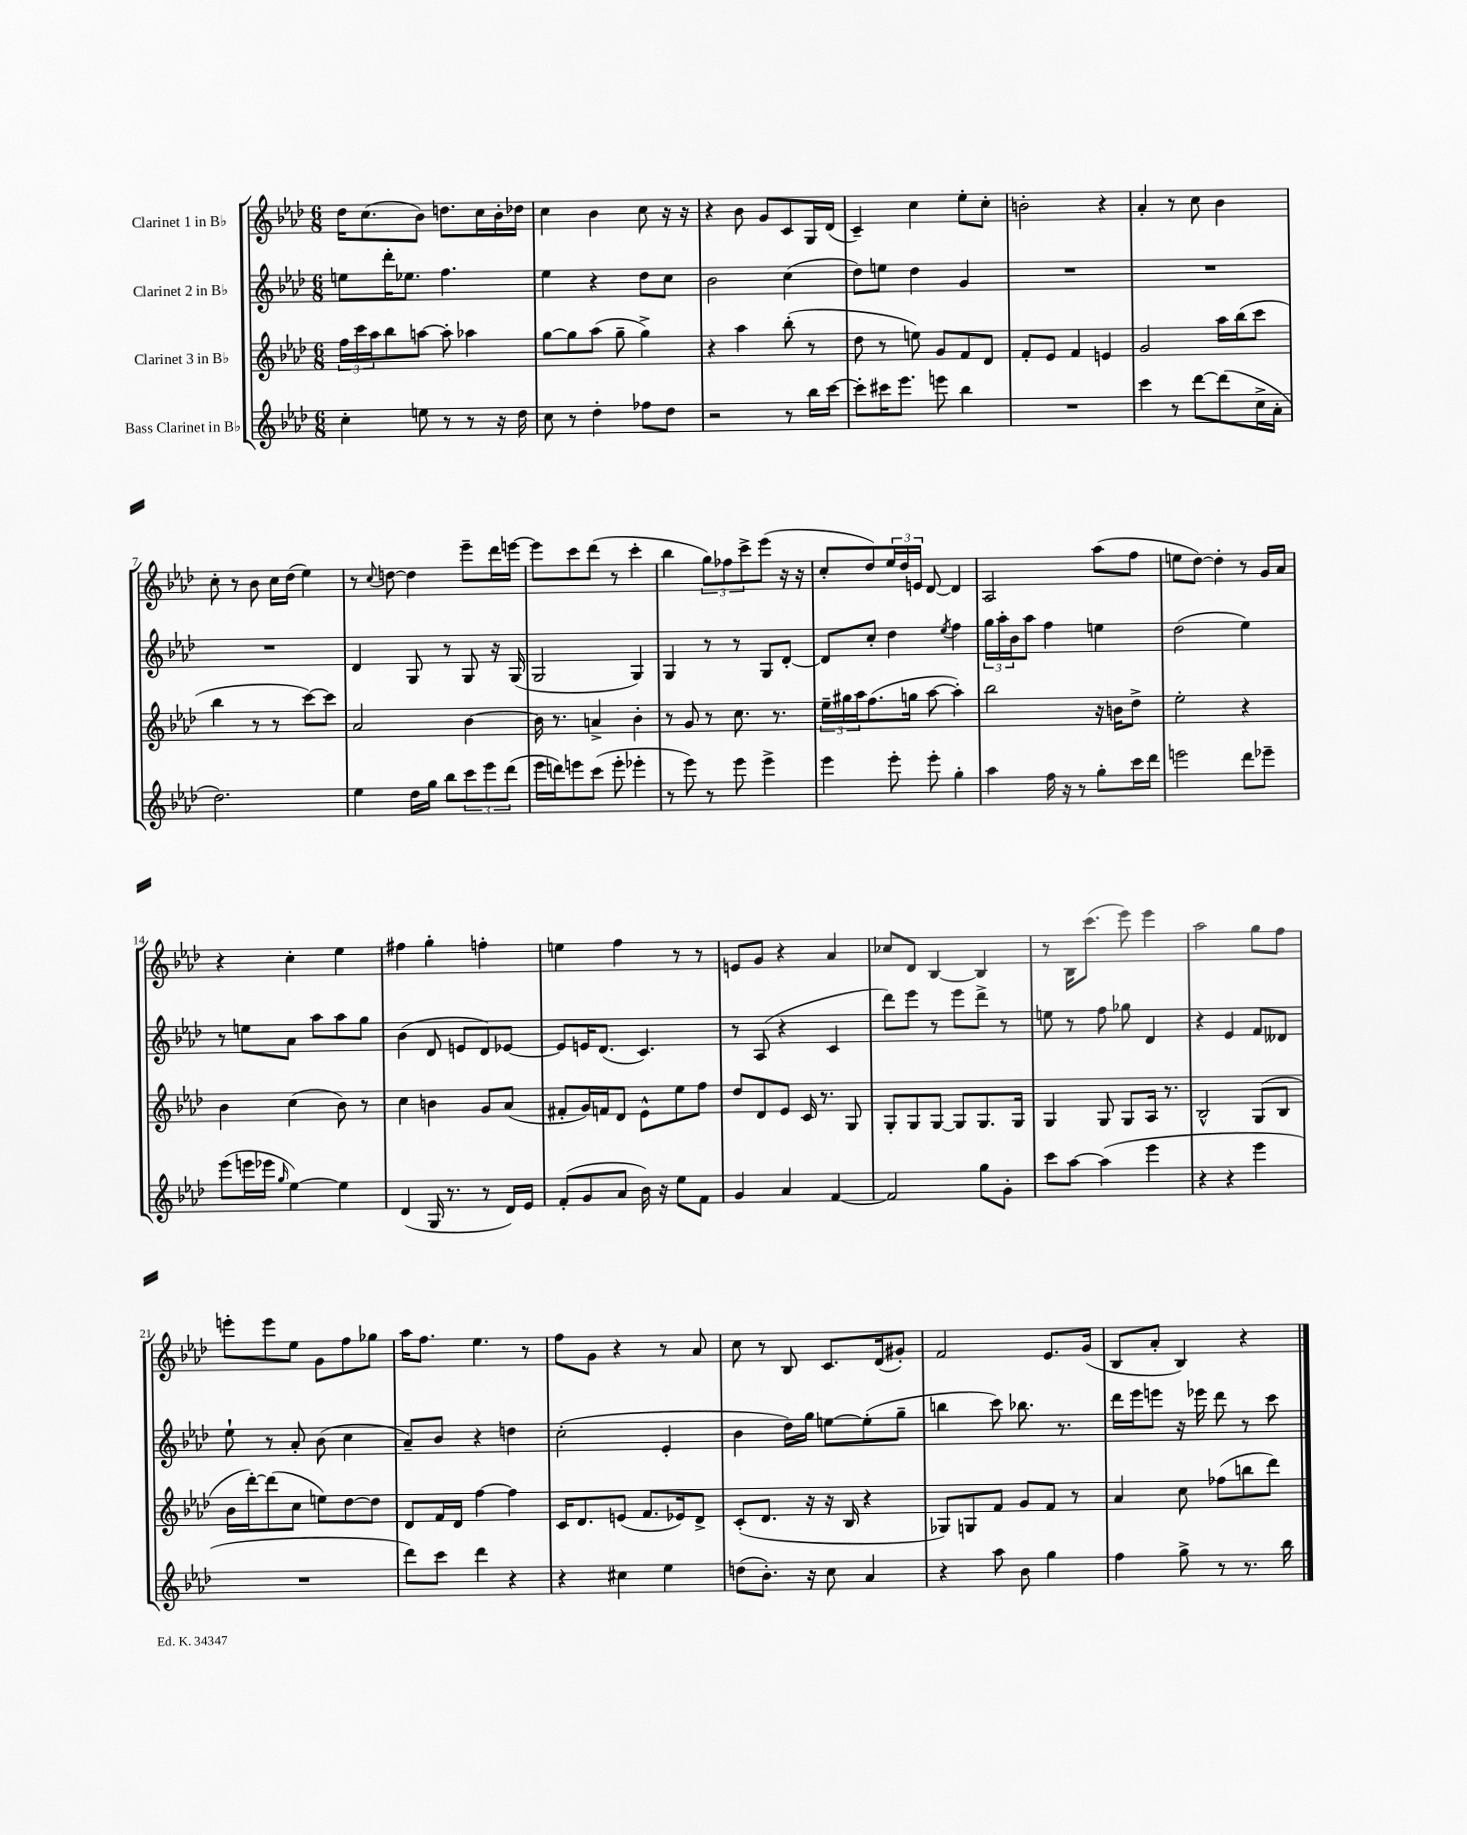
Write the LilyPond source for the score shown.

<<
\new StaffGroup <<
\new Staff = "s0" \with { instrumentName = "Clarinet 1 in Bb" } {
    \clef treble \key aes \major \numericTimeSignature \time 6/8
    des''16 c''8.( bes'8) d''8. c''16 bes'16-. des''16 |
    c''4 bes'4 c''8 r16 r16 |
    r4 bes'8 g'8 c'8 g16 des'16( |
    c'4--) c''4 ees''8-. c''8-. |
    b'2-. r4 |
    aes'4-. r8 c''8 bes'4 |
    c''8-. r8 bes'8 c''16 des''16( ees''4) |
    r8 \appoggiatura { c''8 } d''8~ d''4 ees'''8-- des'''16 e'''16~ |
    e'''8 c'''8 des'''8( r8 c'''4-. |
    bes''4 \tuplet 3/2 { g''8) fes''8 c'''8-> } ees'''8( r16 r16 |
    c''8-. des''8) \tuplet 3/2 { ees''16 des''16 e'16 } des'8~ des'4 |
    aes2 aes''8( f''8 |
    e''8 des''8~) des''4-. r8 g'16 aes'16 |
    r4 c''4-. ees''4 |
    fis''4 g''4-. f''4-. |
    e''4 f''4 r8 r8 |
    e'8 g'8 r4 aes'4 |
    ces''8 des'8 bes4~ bes4 |
    r8 bes16 c'''8.( ees'''8) ees'''4 |
    aes''2 g''8 f''8 |
    e'''8-. e'''8 ees''8 g'8 f''8 ges''8 |
    aes''16 f''8. ees''4. r8 |
    f''8 g'8 r4 r8 aes'8 |
    c''8 r8 bes8 c'8. des'16( gis'8-.) |
    f'2 ees'8. g'16( |
    bes8 aes'8-. bes4) r4 \bar "|." |
}
\new Staff = "s1" \with { instrumentName = "Clarinet 2 in Bb" } {
    \clef treble \key aes \major \numericTimeSignature \time 6/8
    e''8 des'''16-. ees''8. f''4. |
    ees''4 r4 des''8 c''8 |
    bes'2 c''4( |
    des''8) e''8 des''4 g'4 |
    R2. |
    R2. |
    R2. |
    des'4 g8 r8 g8 r16 g16( |
    g2 g4) |
    g4 r8 r8 g8 des'8~-. |
    des'8 c''8-. des''4 \acciaccatura { ees''8 } f''4 |
    \tuplet 3/2 { g''16 aes''16-. bes'16 } aes''8 f''4 e''4 |
    des''2( ees''4) |
    r8 e''8 aes'8 aes''8 aes''8 g''8 |
    bes'4( des'8 e'8 des'8) ees'8~ |
    ees'8 e'16 des'8.( c'4.) |
    r8 aes8( r4 c'4 |
    des'''8) ees'''8 r8 ees'''8 des'''8-> r8 |
    e''8 r8 f''8 ges''8 des'4 |
    r4 ees'4 f'8 deses'8 |
    ees''8-! r8 aes'8-. bes'8( c''4 |
    aes'8--) bes'8 r4 d''4 |
    c''2-.( ees'4-. |
    bes'4 des''16) g''16 e''8~ e''8-.( g''8-- |
    b''4 c'''8) bes''8. r8. |
    des'''16 ees'''16 e'''8 r16 ees'''16 des'''8 r8 c'''8 \bar "|." |
}
\new Staff = "s2" \with { instrumentName = "Clarinet 3 in Bb" } {
    \clef treble \key aes \major \numericTimeSignature \time 6/8
    \tuplet 3/2 { f''16 c'''16 aes''16 } bes''8 a''8~ a''8-. aes''4 |
    g''8~ g''8 aes''8( g''8-- g''4->) |
    r4 aes''4 bes''8-.( r8 |
    des''8 r8 e''8) g'8 f'8 des'8 |
    f'8-. ees'8 f'4 e'4 |
    g'2 aes''16 bes''16( c'''8 |
    bes''4 r8 r8 c'''8~) c'''8 |
    aes'2 bes'4~ |
    bes'16 r8. a'4-> bes'4-. |
    r8 g'8 r8 c''8. r8. |
    \tuplet 3/2 { ees''16-- gis''16 aes''16 } f''8.( g''16 aes''8~ aes''4-.) |
    bes''2 r16 b'16 des''8-> |
    ees''2-. r4 |
    bes'4 c''4( bes'8) r8 |
    c''4 b'4 g'8 aes'8( |
    fis'8-. g'16) f'16 des'8 ees'8-^ ees''8 f''8 |
    des''8 des'8 ees'8 c'16 r8. g8 |
    g8-. g8 g8~ g8 g8. g16 |
    g4 g8 g8 aes16 r8. |
    bes2-^ g8( bes8 |
    bes'16 des'''16~-.) des'''8( c''8 e''8) des''8~ des''8 |
    des'8 f'16 des'16 f''4~ f''4 |
    c'16 des'8. e'8( f'8. ees'16) des'8-> |
    c'8-.( des'8. r16 r16 bes16 r4 |
    ges8) g8 f'8 g'8 f'8 r8 |
    aes'4 c''8 fes''8( b''8 des'''8) \bar "|." |
}
\new Staff = "s3" \with { instrumentName = "Bass Clarinet in Bb" } {
    \clef treble \key aes \major \numericTimeSignature \time 6/8
    c''4-. e''8 r8 r8 r16 des''16 |
    c''8 r8 des''4-. fes''8 des''8 |
    r2 r8 bes''16 c'''16~ |
    c'''8-. cis'''16 ees'''8. e'''8 bes''4 |
    R2. |
    c'''4 r8 des'''8~ des'''8( c''16-> aes'16-. |
    des''2.) |
    ees''4 des''16 g''16 bes''8 \tuplet 3/2 { c'''8 ees'''8 des'''8( } |
    ees'''16 d'''16) e'''8 c'''8( e'''8-. ees'''4-. |
    r8 ees'''8) r8 ees'''8 ees'''4-> |
    ees'''4 ees'''8-. ees'''8-. g''4-. |
    aes''4 f''16 r16 r8 g''8-. c'''16 des'''16 |
    e'''2 des'''8 ees'''8-- |
    ees'''8( e'''16 ees'''16 \grace { g''16 } ees''4~) ees''4 |
    des'4( g16 r8. r8 des'16) ees'16 |
    f'8-.( g'8 aes'8 bes'16) r16 ees''8 f'8 |
    g'4 aes'4 f'4~ |
    f'2 g''8 g'8-. |
    c'''8 aes''8~ aes''4( ees'''4 |
    r4 r4 ees'''4 |
    R2. |
    des'''8) c'''8 des'''4 r4 |
    r4 cis''4 ees''4 |
    d''8( bes'8.-.) r16 c''8 aes'4 |
    r4 aes''8 bes'8 g''4 |
    f''4 g''8-> r8 r8. bes''16 \bar "|." |
}
>>
>>
